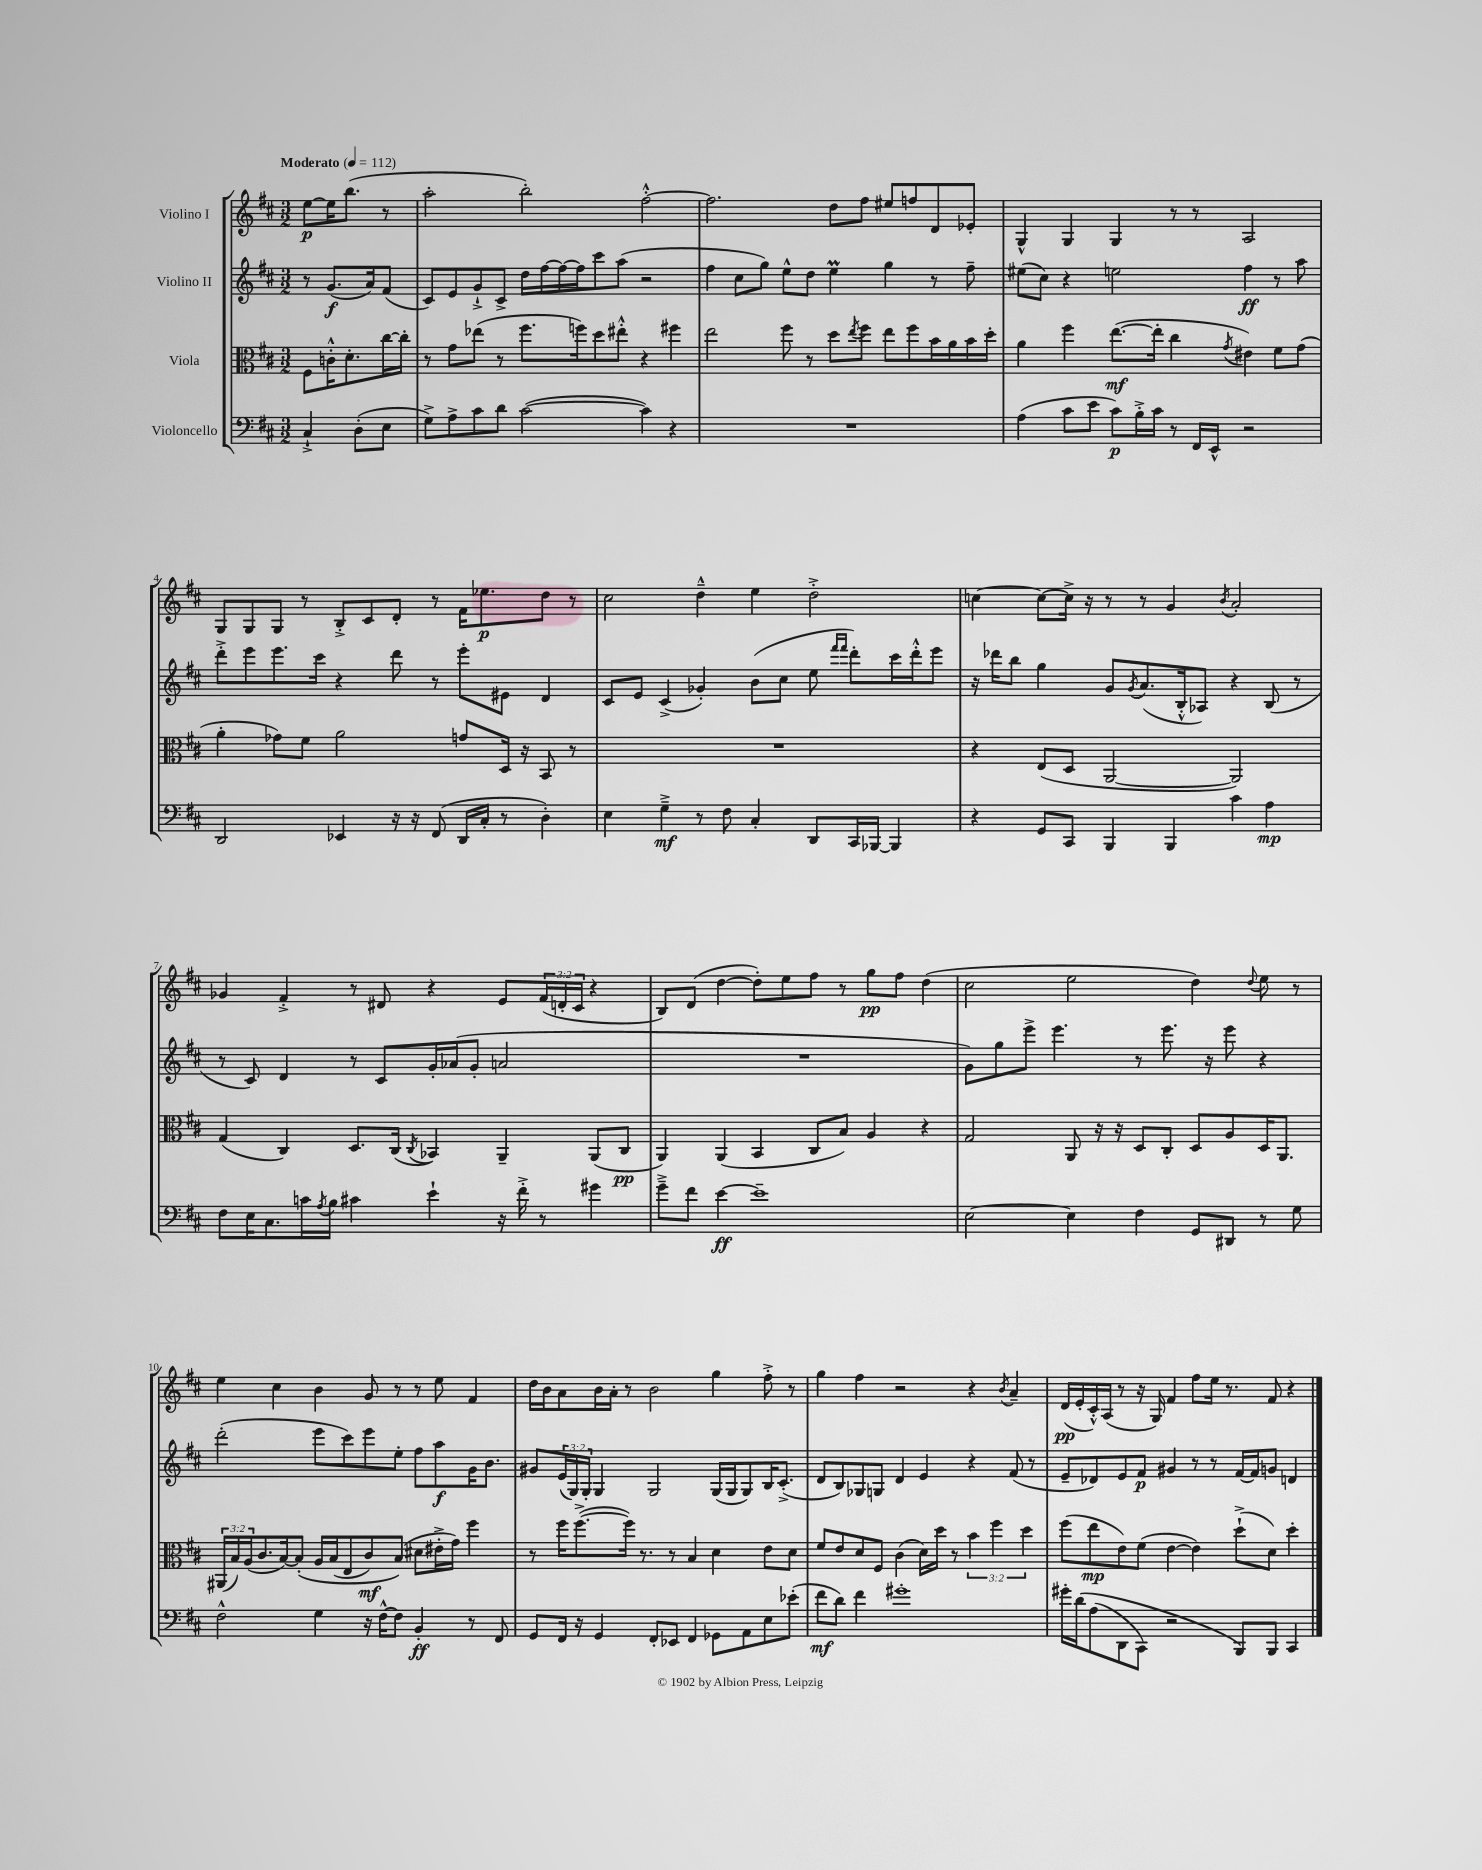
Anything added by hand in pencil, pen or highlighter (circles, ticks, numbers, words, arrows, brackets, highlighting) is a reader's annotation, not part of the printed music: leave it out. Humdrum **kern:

**kern	**dynam	**kern	**dynam	**kern	**dynam	**kern	**dynam
*part4	*part4	*part3	*part3	*part2	*part2	*part1	*part1
*staff4	*staff4	*staff3	*staff3	*staff2	*staff2	*staff1	*staff1
*I"Violoncello	*	*I"Viola	*	*I"Violino II	*	*I"Violino I	*
*clefF4	*	*clefC3	*	*clefG2	*	*clefG2	*
*k[f#c#]	*	*k[f#c#]	*	*k[f#c#]	*	*k[f#c#]	*
*M3/2	*	*M3/2	*	*M3/2	*	*M3/2	*
*MM112	*	*MM112	*	*MM112	*	*MM112	*
=	=	=	=	=	=	=	=
!	!	!	!	!	!	!LO:TX:a:B:t=Moderato	!
4C#`^/	.	8F#\L	.	8r	.	[8ee\L	p
.	.	16cn'^^\K	.	(8.g/L	f	16ee\K]	.
.	.	8.d'\	.	.	.	(8.bb\J	.
(8D'\L	.	.	.	.	.	.	.
.	.	.	.	16a/k)	.	.	.
8E\J	.	[16cc#\L	.	(8f#/J	.	8r	.
.	.	16cc#'\JJ]	.	.	.	.	.
=1	=1	=1	=1	=1	=1	=1	=1
8G^\L)	.	8r	.	8c#/L)	.	2aa'\	.
8A^\	.	8g\L	.	8e/	.	.	.
8c#\	.	(8ee-X\J	.	8g`^/	.	.	.
8d\J	.	8r	.	8c#^/J	.	.	.
([2c#\	.	8.ff#\L	.	16dd\LL	.	2bb'\)	.
.	.	.	.	[16ff#\	.	.	.
.	.	.	.	16ff#\_	.	.	.
.	.	16ffn\k)	.	16ff#\J]	.	.	.
.	.	8dd\	.	8ccc#\	.	.	.
.	.	8ee#X'^^\J	.	(8aa\J	.	.	.
4c#\])	.	4r	.	2r	.	[2ff#'^^\	.
4r	.	4ff#X\	.	.	.	.	.
=2	=2	=2	=2	=2	=2	=2	=2
1.r	.	2ee\	.	4ff#\	.	2.ff#\]	.
.	.	.	.	8cc#\L	.	.	.
.	.	.	.	8gg\J)	.	.	.
.	.	8ff#\	.	8ee^^\L	.	.	.
.	.	8r	.	8dd\J	.	.	.
.	.	8dd\L	.	4eeM\	.	8dd\L	.
.	.	8qee/	.	.	.	.	.
.	.	8ff#\J	.	.	.	8ff#\J	.
.	.	8ee\L	.	4gg\	.	8ee#X/L	.
.	.	8ff#\	.	.	.	8ffn/	.
.	.	16b\L	.	8r	.	8d/	.
.	.	16a\	.	.	.	.	.
.	.	16b\	.	8ff#~\	.	8e-X'/J	.
.	.	16dd'\JJ	.	.	.	.	.
=3	=3	=3	=3	=3	=3	=3	=3
(4A\	.	4a\	.	(8ee#X\L	.	4G^^/	.
.	.	.	.	8cc#\J)	.	.	.
8c#\L	.	4ff#\	.	4r	.	4G/	.
8e\J	.	.	.	.	.	.	.
8c#\L)	p	([8.ee\L	mf	2een\	.	4G/	.
16B'^\L	.	.	.	.	.	.	.
16c#\JJ	.	16ee'\Jk]	.	.	.	.	.
8r	.	4cc#\	.	.	.	8r	.
16FF#/LL	.	.	.	.	.	8r	.
16EE^^/JJ	.	.	.	.	.	.	.
.	.	8qg/	.	.	.	.	.
2r	.	4e#X\)	.	4ff#\	ff	2A/	.
.	.	8f#\L	.	8r	.	.	.
.	.	(8g\J	.	8aa\	.	.	.
!!LO:LB:g=z
=4	=4	=4	=4	=4	=4	=4	=4
2DD/	.	4a'\	.	8ddd'^\L	.	8G/L	.
.	.	.	.	8eee\	.	8G/	.
.	.	8g-X\L)	.	8.eee\	.	8G/J	.
.	.	8f#\J	.	.	.	8r	.
.	.	.	.	16ccc#\Jk	.	.	.
4EE-X/	.	2a\	.	4r	.	8B'^/L	.
.	.	.	.	.	.	8c#/	.
16r	.	.	.	8ddd\	.	8d'/J	.
16r	.	.	.	.	.	.	.
(8FF#/	.	.	.	8r	.	8r	.
16DD/LL	.	8gn/L	.	8eee'\L	.	16f#\KL	.
16C#'/JJ	.	.	.	.	.	8.ee-X\	p
8r	.	16D/Jk	.	8e#X\J	.	.	.
.	.	16r	.	.	.	.	.
4D'\)	.	8BB/	.	4d/	.	8dd\J	.
.	.	8r	.	.	.	8r	.
=5	=5	=5	=5	=5	=5	=5	=5
4E\	.	1.r	.	8c#/L	.	2cc#\	.
.	.	.	.	8e/J	.	.	.
4G~^\	mf	.	.	(4c#^/	.	.	.
8r	.	.	.	4g-X'/)	.	4dd~^^\	.
8F#\	.	.	.	.	.	.	.
4C#'/	.	.	.	(8b\L	.	4ee\	.
.	.	.	.	8cc#\J	.	.	.
8DD/L	.	.	.	8ee\	.	2dd'^\	.
.	.	.	.	16qqfff#/LL	.	.	.
.	.	.	.	16qqfff#/JJ	.	.	.
16CC#/L	.	.	.	8ddd'\L)	.	.	.
[16BBB-X/JJ	.	.	.	.	.	.	.
4BBB-/]	.	.	.	16ccc#\L	.	.	.
.	.	.	.	16ddd'^^\J	.	.	.
.	.	.	.	8eee\J	.	.	.
=6	=6	=6	=6	=6	=6	=6	=6
4r	.	4r	.	16r	.	[4ccn\	.
.	.	.	.	16ddd-X\KL	.	.	.
.	.	.	.	8bb\J	.	.	.
8GG/L	.	(8E/L	.	4gg\	.	8cc\L_	.
8CC#/J	.	8D/J	.	.	.	16cc^\Jk]	.
.	.	.	.	.	.	16r	.
4BBB/	.	[2AA/	.	8g/L	.	8r	.
.	.	.	.	8qg/	.	.	.
.	.	.	.	(8.a/	.	8r	.
4BBB/	.	.	.	.	.	4g/	.
.	.	.	.	16B'^^/k	.	.	.
.	.	.	.	8A-X/J)	.	.	.
.	.	.	.	.	.	8qb/	.
4c#\	.	2AA/])	.	4r	.	2a'/	.
4A\	mp	.	.	(8B/	.	.	.
.	.	.	.	8r	.	.	.
!!LO:LB:g=z
=7	=7	=7	=7	=7	=7	=7	=7
8F#\L	.	(4G/	.	8r	.	4g-X/	.
16E\K	.	.	.	8c#/)	.	.	.
8.C#\	.	.	.	.	.	.	.
.	.	4C#/)	.	4d/	.	4f#'^/	.
16cn\L	.	.	.	.	.	.	.
8qA/	.	.	.	.	.	.	.
16B\JJ	.	.	.	.	.	.	.
4c#X\	.	8.D/L	.	8r	.	8r	.
.	.	.	.	8c#/L	.	8d#X/	.
.	.	(16C#/Jk	.	.	.	.	.
.	.	8qC#/	.	.	.	.	.
4e`\	.	4BB-X/)	.	16g'/L	.	4r	.
.	.	.	.	(16a-X/J	.	.	.
.	.	.	.	8g'/J	.	.	.
16r	.	4AA~/	.	2an/	.	8e/L	.
16f#'^\	.	.	.	.	.	.	.
8r	.	.	.	.	.	(24f#/L	.
.	.	.	.	.	.	24dn'/	.
.	.	.	.	.	.	24c#/JJ	.
4g#X\	.	(8AA/L	.	.	.	4r	.
.	.	8C#/J	pp	.	.	.	.
=8	=8	=8	=8	=8	=8	=8	=8
8g~^\L	.	4AA/)	.	1.r	.	8B/L)	.
8f#\J	.	.	.	.	.	(8d/J	.
[4e\	ff	(4AA/	.	.	.	[4dd\	.
1e~]	.	4BB/	.	.	.	8dd'\L])	.
.	.	.	.	.	.	8ee\	.
.	.	8C#/L	.	.	.	8ff#\J	.
.	.	8B/J)	.	.	.	8r	.
.	.	4A/	.	.	.	8gg\L	pp
.	.	.	.	.	.	8ff#\J	.
.	.	4r	.	.	.	(4dd\	.
=9	=9	=9	=9	=9	=9	=9	=9
[2E\	.	2G/	.	8g\L)	.	2cc#\	.
.	.	.	.	8gg\	.	.	.
.	.	.	.	8eee^\J	.	.	.
.	.	.	.	4.eee\	.	.	.
4E\]	.	8AA/	.	.	.	2ee\	.
.	.	16r	.	.	.	.	.
.	.	16r	.	.	.	.	.
4F#\	.	8D/L	.	8r	.	.	.
.	.	8C#'/J	.	8.eee\	.	.	.
8GG/L	.	8D/L	.	.	.	4dd\)	.
.	.	.	.	16r	.	.	.
8DD#X/J	.	8A/	.	8eee\	.	.	.
.	.	.	.	.	.	8qqdd/	.
8r	.	16D/K	.	4r	.	8ee\	.
.	.	8.AA/J	.	.	.	.	.
8G\	.	.	.	.	.	8r	.
!!LO:LB:g=z
=10	=10	=10	=10	=10	=10	=10	=10
2F#^^\	.	(24AA#X/LL	.	(2ddd'\	.	4ee\	.
.	.	24B/)	.	.	.	.	.
.	.	(24A/J	.	.	.	.	.
.	.	8.c#/	.	.	.	.	.
.	.	.	.	.	.	4cc#\	.
.	.	[16B/k)	.	.	.	.	.
.	.	(8B'/J]	.	.	.	.	.
4G\	.	16A/LL	.	8eee\L	.	4b\	.
.	.	(16B/J	.	.	.	.	.
.	.	8E/	.	8ccc#\)	.	.	.
16r	.	8c#/)	mf	8eee\	.	8g/	.
[16F#^^\KL	.	.	.	.	.	.	.
8F#\J]	.	(8B/J)	.	8ee'\J	.	8r	.
4BB'/	ff	8d#X\L	.	8ff#\L	.	8r	.
.	.	16e#X'^\L	.	8aa\	f	8ee\	.
.	.	16g\JJ)	.	.	.	.	.
8r	.	4ff#\	.	16g\K	.	4f#/	.
.	.	.	.	8.b\J	.	.	.
8FF#/	.	.	.	.	.	.	.
=11	=11	=11	=11	=11	=11	=11	=11
8GG/L	.	8r	.	8g#X/L	.	16dd\LL	.
.	.	.	.	.	.	16b\J	.
16FF#/Jk	.	16ff#\KL	.	(24e/L	.	8a\	.
.	.	.	.	24G/)	.	.	.
16r	.	([8.ff#^\	.	.	.	.	.
.	.	.	.	24G'/JJ	.	.	.
4GG/	.	.	.	4G/	.	16b\L	.
.	.	.	.	.	.	16a'\JJ	.
.	.	16ff#\Jk])	.	.	.	8r	.
.	.	8.r	.	.	.	.	.
8FF#'/L	.	.	.	2G/	.	2b\	.
8EE-X/J	.	8r	.	.	.	.	.
4FF#/	.	4B/	.	.	.	.	.
8GG-X\L	.	4d\	.	(16G/LL	.	4gg\	.
.	.	.	.	16G/J	.	.	.
8AA\	.	.	.	8G/)	.	.	.
8E\	.	8e\L	.	16B/K	.	8ff#'^\	.
.	.	.	.	(8.c#'^/J	.	.	.
(8e-X'\J	.	8d\J	.	.	.	8r	.
=12	=12	=12	=12	=12	=12	=12	=12
8f#\L	mf	8f#/L	.	8d/L	.	4gg\	.
8d\J)	.	8e/	.	8B/)	.	.	.
4f#\	.	8d/	.	8G-X/	.	4ff#\	.
.	.	8F#/J	.	8Gn/J	.	.	.
1g#X'	.	(4c#\	.	4d/	.	2r	.
.	.	16d\LL)	.	4e/	.	.	.
.	.	16dd\JJ	.	.	.	.	.
.	.	8r	.	.	.	.	.
.	.	6b\	.	4r	.	4r	.
.	.	6ff#\	.	.	.	.	.
.	.	.	.	.	.	8qb/	.
.	.	.	.	(8f#/	.	4a~/	.
.	.	6dd\	.	.	.	.	.
.	.	.	.	8r	.	.	.
=13	=13	=13	=13	=13	=13	=13	=13
16g#X'\LL	.	(8ff#\L	.	8e~/L	.	(16d/LL	pp
(16d\J	.	.	.	.	.	16e'/	.
(8A\	.	8ee\	mp	8d-X/)	.	16c#'^^/)	.
.	.	.	.	.	.	(16A/JJ	.
8DD\	.	8e\)	.	8e/	.	8r	.
8CC#\J)	.	(8f#\J	.	8f#/J	p	16r	.
.	.	.	.	.	.	16G/)	.
2r	.	[4e\	.	4g#X/	.	4f#/	.
.	.	4e\])	.	8r	.	8ff#\L	.
.	.	.	.	8r	.	16ee\Jk	.
.	.	.	.	.	.	8.r	.
8BBB/L)	.	(8dd`^\L	.	[16f#/LL	.	.	.
.	.	.	.	16f#/J]	.	.	.
8BBB/J	.	8d\J)	.	8gn/J	.	8f#/	.
4CC#/	.	4dd'\	.	4dn/	.	4r	.
==	==	==	==	==	==	==	==
*-	*-	*-	*-	*-	*-	*-	*-
